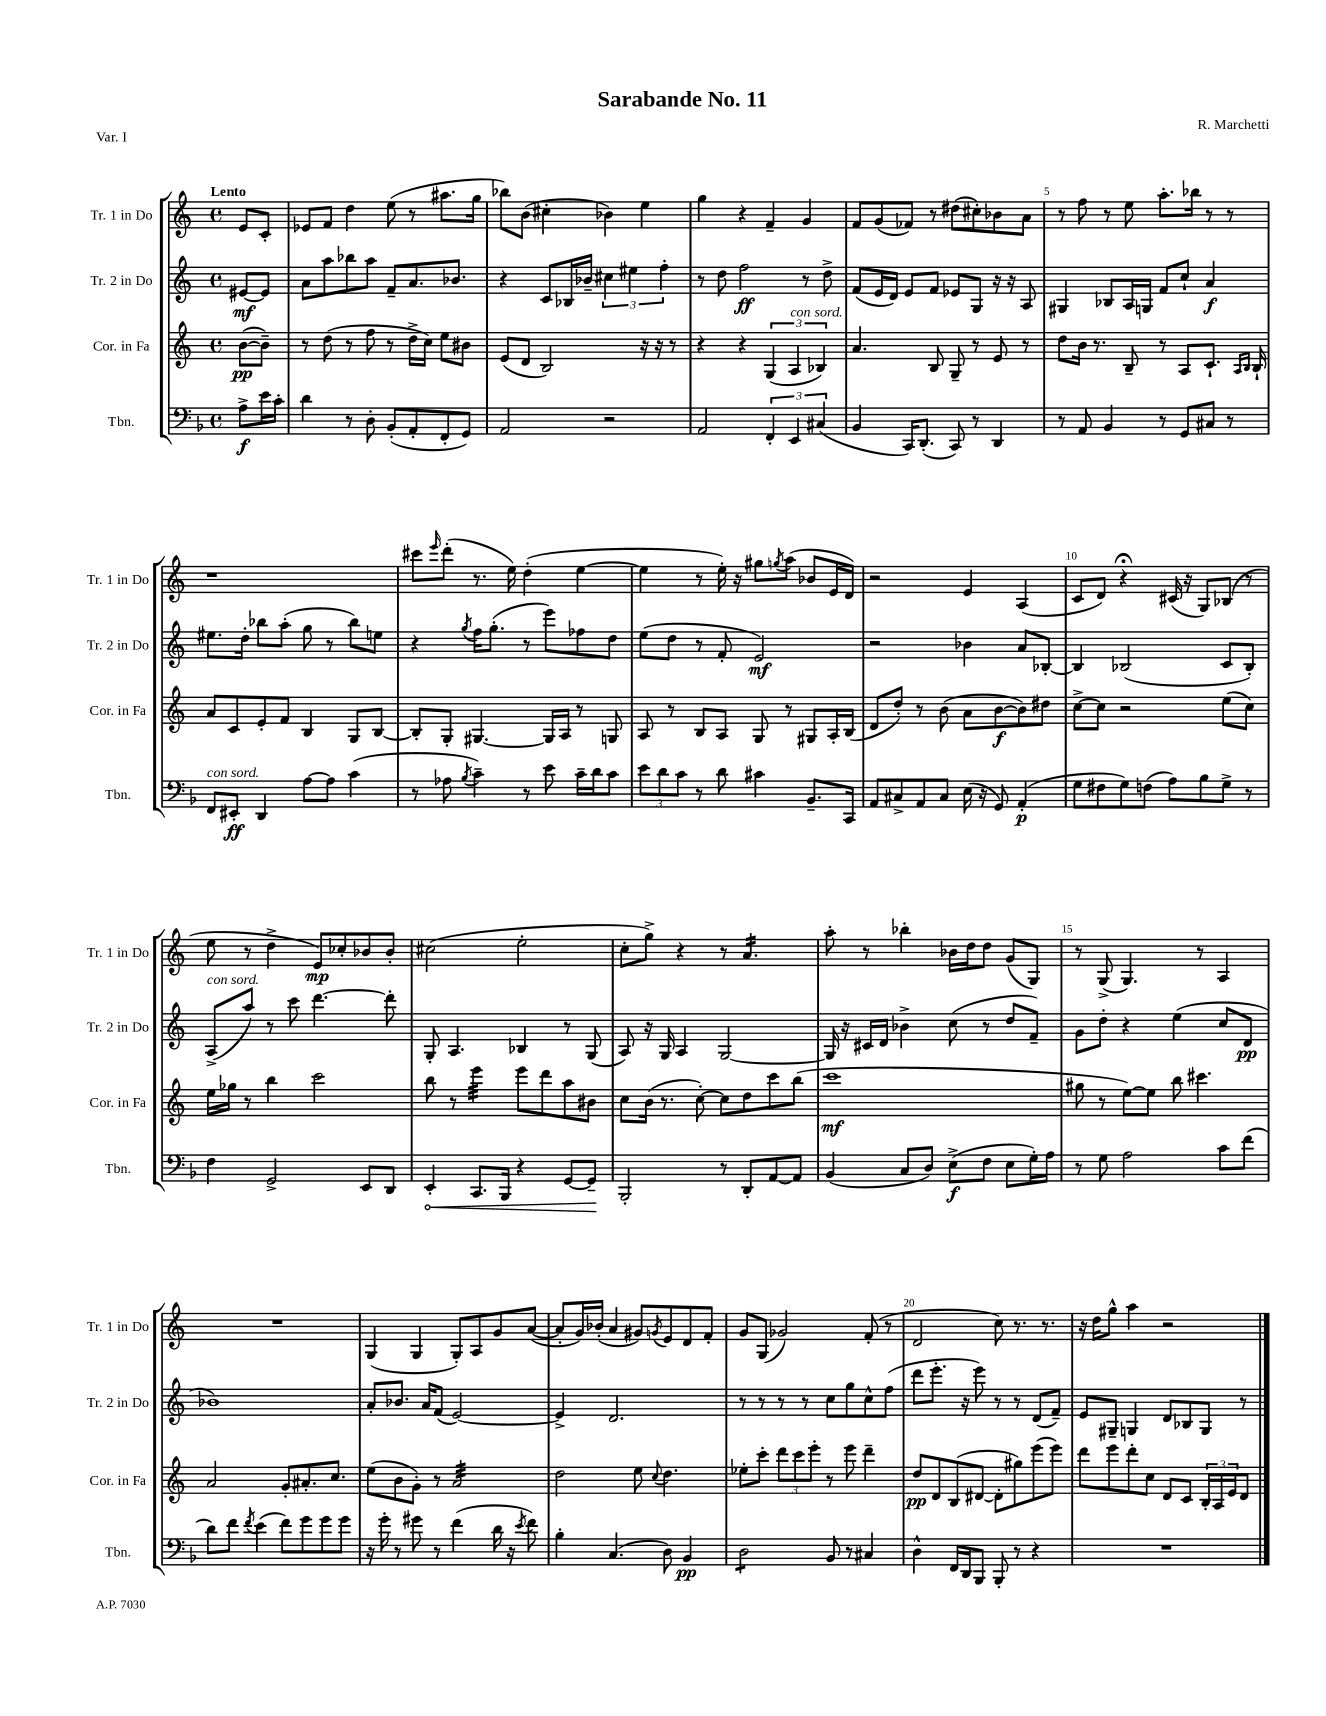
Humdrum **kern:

**kern	**dynam	**kern	**dynam	**kern	**dynam	**kern	**dynam
*part4	*part4	*part3	*part3	*part2	*part2	*part1	*part1
*staff4	*staff4	*staff3	*staff3	*staff2	*staff2	*staff1	*staff1
*I"Tbn.	*	*I"Cor. in Fa	*	*I"Tr. 2 in Do	*	*I"Tr. 1 in Do	*
*I'Tbn.	*	*I'Cor. in Fa	*	*I'Tr. 2 in Do	*	*I'Tr. 1 in Do	*
*clefF4	*	*clefG2	*	*clefG2	*	*clefG2	*
*k[b-]	*	*k[]	*	*k[]	*	*k[]	*
*M4/4	*	*M4/4	*	*M4/4	*	*M4/4	*
*met(c)	*	*met(c)	*	*met(c)	*	*met(c)	*
=	=	=	=	=	=	=	=
!	!	!	!	!	!	!LO:TX:a:B:t=Lento	!
8A^\L	f	([8b\L	pp	[8e#X/L	mf	8e/L	.
16e\L	.	8b~\J])	.	8e#/J]	.	8c'/J	.
16c'\JJ	.	.	.	.	.	.	.
=1	=1	=1	=1	=1	=1	=1	=1
4d\	.	8r	.	8a\L	.	8e-X/L	.
.	.	(8dd\	.	8aa\	.	8f/J	.
8r	.	8r	.	8bb-X\	.	4dd\	.
8D'\	.	8ff\	.	8aa\J	.	.	.
(8BB-'/L	.	8r	.	8f~/L	.	(8ee\	.
8AA'/	.	16dd^\LL	.	8.a/	.	8r	.
.	.	16cc\JJ)	.	.	.	.	.
8FF'/	.	8ee\L	.	.	.	8.aa#X\L	.
.	.	.	.	8.b-X/J	.	.	.
8GG/J)	.	8b#X\J	.	.	.	.	.
.	.	.	.	.	.	16gg\Jk	.
=2	=2	=2	=2	=2	=2	=2	=2
2AA/	.	(8e/L	.	4r	.	8bb-X\L)	.
.	.	8d/J	.	.	.	(8b\J	.
.	.	2B/)	.	8c/L	.	4cc#X'\	.
.	.	.	.	16B-X/L	.	.	.
.	.	.	.	16b-X~/JJ	.	.	.
2r	.	.	.	6cc#X\	.	4b-X\)	.
.	.	.	.	6ee#X\	.	.	.
.	.	16r	.	.	.	4ee\	.
.	.	16r	.	.	.	.	.
.	.	.	.	6ff'\	.	.	.
.	.	8r	.	.	.	.	.
=3	=3	=3	=3	=3	=3	=3	=3
2AA/	.	4r	.	8r	.	4gg\	.
.	.	.	.	8dd\	.	.	.
.	.	4r	.	2ff\	ff	4r	.
6FF'/	.	(6G/	.	.	.	4f~/	.
!	!	!LO:TX:a:i:t=con sord.	!	!	!	!	!
6EE/	.	6A/	.	.	.	.	.
.	.	.	.	8r	.	4g/	.
(6C#X/	.	6B-X/)	.	.	.	.	.
.	.	.	.	8dd^\	.	.	.
=4	=4	=4	=4	=4	=4	=4	=4
4BB-/	.	4.a/	.	(8f/L	.	8f/L	.
.	.	.	.	16e/L	.	(8g/	.
.	.	.	.	16d/JJ)	.	.	.
16CC/KL)	.	.	.	8e/L	.	8f-X/J)	.
(8.DD'/J	.	.	.	.	.	.	.
.	.	8B/	.	8f/J	.	8r	.
8CC/)	.	8G~/	.	8e-X/L	.	(8dd#X\L	.
8r	.	8r	.	8G/J	.	8cc#X'\)	.
4DD/	.	8e/	.	16r	.	8b-X\	.
.	.	.	.	16r	.	.	.
.	.	8r	.	8A/	.	8a\J	.
=5	=5	=5	=5	=5	=5	=5	=5
8r	.	8dd\L	.	4G#X/	.	8r	.
8AA/	.	16b\Jk	.	.	.	8ff\	.
.	.	8.r	.	.	.	.	.
4BB-/	.	.	.	8B-X/L	.	8r	.
.	.	8B~/	.	16A/L	.	8ee\	.
.	.	.	.	16Gn/JJ	.	.	.
8r	.	8r	.	8f/L	.	8.aa'\L	.
8GG/L	.	8A/L	.	8cc`/J	.	.	.
.	.	.	.	.	.	16bb-X\Jk	.
8C#X/J	.	8.c`/J	.	4a/	f	8r	.
8r	.	.	.	.	.	8r	.
.	.	16qqA/LL	.	.	.	.	.
.	.	16qqB/JJ	.	.	.	.	.
.	.	16B`/	.	.	.	.	.
!!LO:LB:g=z
=6	=6	=6	=6	=6	=6	=6	=6
!LO:TX:a:i:t=con sord.	!	!	!	!	!	!	!
8FF/L	.	8a/L	.	8.ee#X\L	.	1r	.
8EE#X'/J	ff	8c/	.	.	.	.	.
.	.	.	.	16dd'\Jk	.	.	.
4DD/	.	8e'/	.	8bb-X\L	.	.	.
.	.	8f/J	.	(8aa'\J	.	.	.
[8A\L	.	4B/	.	8gg\	.	.	.
8A\J]	.	.	.	8r	.	.	.
(4c\	.	8G/L	.	8bb-\L)	.	.	.
.	.	[8B/J	.	8een\J	.	.	.
=7	=7	=7	=7	=7	=7	=7	=7
8r	.	8B'/L]	.	4r	.	8ccc#X\L	.
.	.	.	.	.	.	16qqeee/	.
8A-X\	.	8G'/J	.	.	.	(8ddd'\J	.
8qB-/	.	.	.	8qgg/	.	.	.
4c~\)	.	[4.G#X/	.	16ff\KL	.	8.r	.
.	.	.	.	(8.gg'\J	.	.	.
.	.	.	.	.	.	16ee\)	.
8r	.	.	.	8r	.	(4dd'\	.
8e\	.	16G#/LL]	.	8eee\L)	.	.	.
.	.	16A/JJ	.	.	.	.	.
16c~\LL	.	8r	.	8ff-X\	.	[4ee\	.
16d\J	.	.	.	.	.	.	.
8c\J	.	8Gn/	.	8dd\J	.	.	.
=8	=8	=8	=8	=8	=8	=8	=8
12e\L	.	8A/	.	(8ee\L	.	4ee\]	.
12d\	.	.	.	.	.	.	.
.	.	8r	.	8dd\J	.	.	.
12c\J	.	.	.	.	.	.	.
8r	.	8B/L	.	8r	.	8r	.
8d\	.	8A/J	.	8f'/	.	16ee'\)	.
.	.	.	.	.	.	16r	.
4c#X\	.	8G/	.	2e/)	mf	8gg#X\L	.
.	.	.	.	.	.	8qggn/	.
.	.	8r	.	.	.	(8aa\J	.
8.BB-~/L	.	8G#X/L	.	.	.	8b-X/L	.
.	.	16A'/L	.	.	.	16e/L	.
16CC/Jk	.	(16B/JJ	.	.	.	16d/JJ)	.
=9	=9	=9	=9	=9	=9	=9	=9
8AA/L	.	8d/L	.	2r	.	2r	.
8C#X^/	.	8dd'/J)	.	.	.	.	.
8AA/	.	8r	.	.	.	.	.
8C#/J	.	(8b\	.	.	.	.	.
(16E\	.	8a\L	.	4b-X\	.	4e/	.
16r	.	.	.	.	.	.	.
8GG/)	.	[8b\	f	.	.	.	.
(4AA'/	p	8b\])	.	8a/L	.	(4A/	.
.	.	8dd#X\J	.	[8B-X'/J	.	.	.
=10	=10	=10	=10	=10	=10	=10	=10
8G\L	.	[8cc^\L	.	4B-/]	.	8c/L	.
8F#X\	.	8cc\J]	.	.	.	8d/J)	.
8G\)	.	2r	.	(2B-X/	.	4r;<	.
(8Fn\J	.	.	.	.	.	.	.
8A\L)	.	.	.	.	.	(16c#X/	.
.	.	.	.	.	.	16r	.
8B-\	.	.	.	.	.	8G/L)	.
8G^\J	.	(8ee\L	.	8c/L	.	(8B-X/J	.
8r	.	8cc\J)	.	8B-'/J)	.	8r	.
!!LO:LB:g=z
=11	=11	=11	=11	=11	=11	=11	=11
!	!	!	!	!LO:TX:a:i:t=con sord.	!	!	!
4F\	.	16ee\LL	.	(8A^/L	.	8ee\	.
.	.	16gg-X\JJ	.	.	.	.	.
.	.	8r	.	8aa/J)	.	8r	.
2GG^/	.	4bb\	.	8r	.	4dd^\	.
.	.	.	.	8ccc\	.	.	.
.	.	2ccc\	.	[4.ddd\	.	8e/L)	mp
.	.	.	.	.	.	8cc-X'/	.
8EE/L	.	.	.	.	.	8b-X/	.
8DD/J	.	.	.	8ddd'\]	.	8b-'/J	.
=12	=12	=12	=12	=12	=12	=12	=12
!	!LO:HP:b	!	!	!	!	!	!
4EE'/	<	8bb\	.	8G'/	.	(2cc#X\	.
.	.	8r	.	4.A/	.	.	.
*	*	*tremolo	*	*	*	*	*
8.CC/L	.	32eee\LLL	.	.	.	.	.
.	.	32eee\	.	.	.	.	.
.	.	32eee\	.	.	.	.	.
.	.	32eee\	.	.	.	.	.
.	.	32eee\	.	.	.	.	.
.	.	32eee\	.	.	.	.	.
16BBB-/Jk	.	32eee\	.	.	.	.	.
.	.	32eee\JJJ	.	.	.	.	.
*	*	*Xtremolo	*	*	*	*	*
4r	.	8eee\L	.	4B-X/	.	2ee'\	.
.	.	8ddd\	.	.	.	.	.
[8GG/L	.	8aa\	.	8r	.	.	.
8GG~/J]	.	8b#X\J	.	(8G/	.	.	.
.	[	.	.	.	.	.	.
=13	=13	=13	=13	=13	=13	=13	=13
2BBB-'/	.	8cc\L	.	8A/)	.	8cc'\L	.
.	.	(16b\Jk	.	16r	.	8gg^\J)	.
.	.	8.r	.	16G/	.	.	.
.	.	.	.	4A/	.	4r	.
.	.	[8cc'\)	.	.	.	.	.
8r	.	8cc\L]	.	[2G/	.	8r	.
*	*	*	*	*	*	*tremolo	*
8DD'/L	.	8dd\	.	.	.	16a/LL	.
.	.	.	.	.	.	16a/	.
[8AA/	.	8ccc\	.	.	.	16a/	.
.	.	.	.	.	.	16a/	.
8AA/J]	.	(8bb\J	.	.	.	16a/	.
.	.	.	.	.	.	16a/JJ	.
*	*	*	*	*	*	*Xtremolo	*
=14	=14	=14	=14	=14	=14	=14	=14
(4BB-/	.	1ccc	mf	16G/]	.	8aa'\	.
.	.	.	.	16r	.	.	.
.	.	.	.	16c#X/LL	.	8r	.
.	.	.	.	16d/JJ	.	.	.
8C/L	.	.	.	4b-X^\	.	4bb-X'\	.
8D/J)	.	.	.	.	.	.	.
(8E^\L	f	.	.	(8cc\	.	16b-X\LL	.
.	.	.	.	.	.	16dd\J	.
8F\J	.	.	.	8r	.	8dd\J	.
8E\L	.	.	.	8dd/L	.	(8g/L	.
16G'\L)	.	.	.	8f~/J)	.	8G/J)	.
16A\JJ	.	.	.	.	.	.	.
=15	=15	=15	=15	=15	=15	=15	=15
8r	.	8gg#X\	.	8g\L	.	8r	.
8G\	.	8r	.	8dd'\J	.	(8G^/	.
2A\	.	[8ee\L)	.	4r	.	4.G/)	.
.	.	8ee\J]	.	.	.	.	.
.	.	8bb\	.	(4ee\	.	.	.
.	.	4.ccc#X\	.	.	.	8r	.
8c\L	.	.	.	8cc/L	.	4A/	.
(8f\J	.	.	.	8d/J	pp	.	.
!!LO:LB:g=z
=16	=16	=16	=16	=16	=16	=16	=16
8d\L)	.	2a/	.	1b-X)	.	1r	.
8f\J	.	.	.	.	.	.	.
8qf/	.	.	.	.	.	.	.
(4e\	.	.	.	.	.	.	.
8f\L)	.	8g'/L	.	.	.	.	.
8g\	.	8.a#X'/	.	.	.	.	.
8g\	.	.	.	.	.	.	.
.	.	8.cc/J	.	.	.	.	.
8g\J	.	.	.	.	.	.	.
=17	=17	=17	=17	=17	=17	=17	=17
16r	.	(8ee\L	.	8a'/L	.	(4G/	.
16g'\	.	.	.	.	.	.	.
8r	.	8b\	.	8.b-X/J	.	.	.
8g#X\	.	8g'\J)	.	.	.	4G/	.
.	.	.	.	16a/KL	.	.	.
8r	.	8r	.	(8f/J	.	.	.
*	*	*tremolo	*	*	*	*	*
(4f\	.	32a/LLL	.	[2e/)	.	8G'/L)	.
.	.	32a/	.	.	.	.	.
.	.	32a/	.	.	.	.	.
.	.	32a/	.	.	.	.	.
.	.	32a/	.	.	.	8A/	.
.	.	32a/	.	.	.	.	.
.	.	32a/	.	.	.	.	.
.	.	32a/	.	.	.	.	.
16d\	.	32a/	.	.	.	8g/	.
.	.	32a/	.	.	.	.	.
16r	.	32a/	.	.	.	.	.
.	.	32a/	.	.	.	.	.
8qe/	.	.	.	.	.	.	.
8f\)	.	32a/	.	.	.	([8a/J	.
.	.	32a/	.	.	.	.	.
.	.	32a/	.	.	.	.	.
.	.	32a/JJJ	.	.	.	.	.
*	*	*Xtremolo	*	*	*	*	*
=18	=18	=18	=18	=18	=18	=18	=18
4B-'\	.	2dd\	.	4e^/]	.	8a'/L]	.
.	.	.	.	.	.	16g/L)	.
.	.	.	.	.	.	(16b-X'/JJ	.
(4.C/	.	.	.	2.d/	.	4a/	.
.	.	8ee\	.	.	.	8g#X/L)	.
.	.	8qqcc/	.	.	.	8qgn/	.
8D\)	.	4.dd\	.	.	.	8e/	.
4BB-/	pp	.	.	.	.	8d/	.
.	.	.	.	.	.	8f'/J	.
=19	=19	=19	=19	=19	=19	=19	=19
*tremolo	*	*	*	*	*	*	*
8D\L	.	8ee-X'\L	.	8r	.	8g/L	.
8D\	.	8ccc'\J	.	8r	.	(8G/J	.
8D\	.	12ddd\L	.	8r	.	2g-X/)	.
.	.	12ccc\	.	.	.	.	.
8D\J	.	.	.	8r	.	.	.
*Xtremolo	*	*	*	*	*	*	*
.	.	12eee'\J	.	.	.	.	.
8BB-/	.	8r	.	8cc\L	.	.	.
8r	.	8eee\	.	8gg\	.	.	.
4C#X/	.	4ddd~\	.	8cc^^\	.	(8f'/	.
.	.	.	.	(8ff\J	.	8r	.
=20	=20	=20	=20	=20	=20	=20	=20
4D^^\	.	8dd/L	pp	8ddd\L	.	2d/	.
.	.	8d/	.	8.eee'\J	.	.	.
16FF/LL	.	(8B/	.	.	.	.	.
16DD/J	.	.	.	16r	.	.	.
8BBB-/J	.	[8d#X/J	.	8eee\)	.	.	.
8BBB-'/	.	8d#'\L]	.	8r	.	8cc\)	.
8r	.	8gg#X\)	.	8r	.	8.r	.
4r	.	(8eee\	.	(8d/L	.	.	.
.	.	.	.	.	.	8.r	.
.	.	8eee\J)	.	8f~/J)	.	.	.
=21	=21	=21	=21	=21	=21	=21	=21
1r	.	8ddd\L	.	8e/L	.	16r	.
.	.	.	.	.	.	16dd\KL	.
.	.	8eee\	.	8G#X~/J	.	8gg^^\J	.
.	.	8ddd'\	.	4Gn/	.	4aa\	.
.	.	8cc\J	.	.	.	.	.
.	.	8d/L	.	8d/L	.	2r	.
.	.	8c/J	.	8B-X/	.	.	.
.	.	24B'/LL	.	8G/J	.	.	.
.	.	24A/	.	.	.	.	.
.	.	24e/J	.	.	.	.	.
.	.	8d/J	.	8r	.	.	.
==	==	==	==	==	==	==	==
*-	*-	*-	*-	*-	*-	*-	*-
